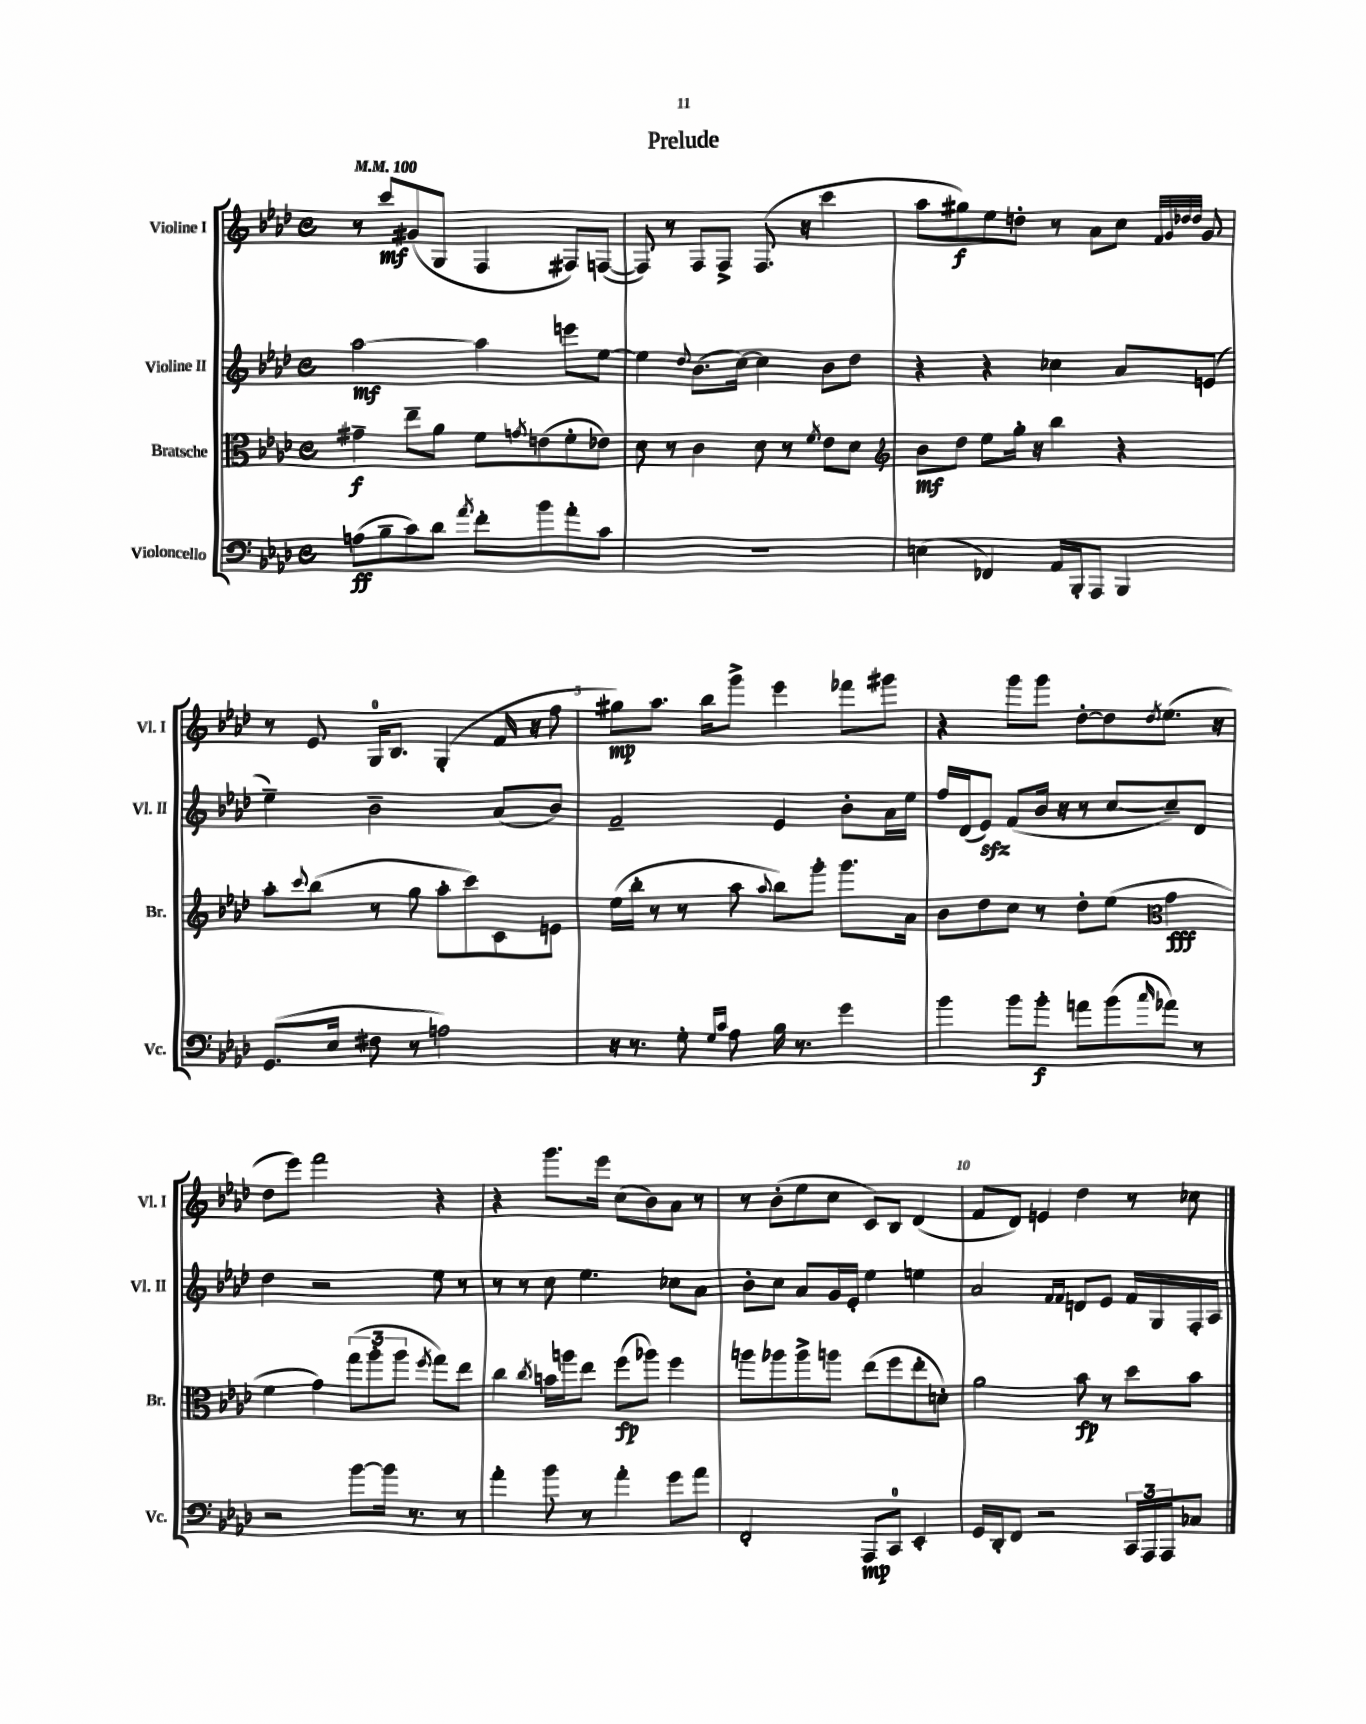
\header { title = "Prelude" }
<<
\new StaffGroup <<
\new Staff = "s0" \with { instrumentName = "Violine I" shortInstrumentName = "Vl. I" } {
    \clef treble \key aes \major \defaultTimeSignature \time 4/4 \tempo 4 = 100
    r8 c'''8\mf gis'8( g8 f4 fis8) f8~( |
    f8) r8 f8 f8-> f8.( r16 c'''4 |
    aes''8 gis''8\f) ees''8 d''8-. r8 aes'8 c''8 \grace { f'32 g'32 des''32 des''32 } g'8 |
    r8 ees'8 g16-0 bes8. g4-.( f'16 r16 f''8 |
    gis''8\mp) aes''8. bes''16 g'''8-> ees'''4 fes'''8 gis'''8 |
    r4 g'''8 g'''8 des''8~-. des''8 \acciaccatura { des''8 } ees''8.( r16 |
    des''8 ees'''8) f'''2 r4 |
    r4 g'''8. ees'''16 c''8( bes'8) aes'8 r8 |
    r8 bes'8-.( ees''8 c''8 c'8) bes8 des'4( |
    f'8 des'8) e'4 des''4 r8 ces''8 \bar "|." |
}
\new Staff = "s1" \with { instrumentName = "Violine II" shortInstrumentName = "Vl. II" } {
    \clef treble \key aes \major \defaultTimeSignature \time 4/4
    aes''2~\mf aes''4 e'''8 ees''8~ |
    ees''4 \appoggiatura { des''8 } bes'8.( c''16~) c''4 bes'8 des''8 |
    r4 r4 ces''4 aes'8 e'8( |
    ees''4--) bes'2-- aes'8( bes'8) |
    f'2-- ees'4 bes'8-. aes'16 ees''16 |
    f''16 des'16( ees'8\sfz) f'8( bes'16 r16 r8 c''8~ c''8--) des'8 |
    des''4 r2 ees''8 r8 |
    r8 r8 c''8 ees''4. ces''8 aes'8 |
    bes'8-. c''8 aes'8 g'16 ees'16-. ees''4 e''4 |
    aes'2 \grace { f'16 f'16 } d'8 ees'8 f'16 g16 f16-. aes16 \bar "|." |
}
\new Staff = "s2" \with { instrumentName = "Bratsche" shortInstrumentName = "Br." } {
    \clef alto \key aes \major \defaultTimeSignature \time 4/4
    gis'4--\f ees''8-- aes'8 f'8 \acciaccatura { g'8 } e'8( f'8-. ees'8) |
    des'8 r8 c'4 des'8 r8 \acciaccatura { f'8 } ees'8 des'8 |
    \clef treble bes'8\mf des''8 ees''8 g''16-. r16 bes''4 r4 |
    aes''8-. \appoggiatura { c'''8 } bes''8( r8 g''8 aes''8-. c'''8) c'8 e'8 |
    ees''16( bes''16-. r8 r8 aes''8 \appoggiatura { aes''8 } bes''8) g'''8-. g'''8. aes'16 |
    bes'8 des''8 c''8 r8 des''8-. ees''8( \clef alto g'4\fff |
    f'4 g'4) \tuplet 3/2 { g''8( aes''8-. aes''8 } \acciaccatura { f''8 } g''8) ees''8 |
    c''4 \acciaccatura { c''8 } b'16 a''16 ees''8 f''8\fp( aes''8) f''4 |
    a''8 aes''8 aes''8-> a''8 ees''8( f''8 ees''8-. d'8-.) |
    aes'2 bes'8\fp r8 des''8 bes'8 \bar "|." |
}
\new Staff = "s3" \with { instrumentName = "Violoncello" shortInstrumentName = "Vc." } {
    \clef bass \key aes \major \defaultTimeSignature \time 4/4
    a8\ff( bes8-- c'8) des'8 \acciaccatura { aes'8 } f'8-. bes'8 aes'8-. c'8 |
    R1 |
    e4( fes,4) aes,16 bes,,16-. aes,,8 bes,,4 |
    g,8.( ees16 fis8 r8 a2) |
    r16 r8. g8-. \grace { g16 c'16 } aes8 bes16 r8. g'4 |
    bes'4 bes'8 bes'8-.\f a'8 bes'8( \grace { c''16 } aes'8) r8 |
    r2 bes'8~ bes'16 r8. r8 |
    aes'4-. bes'8 r8 aes'4-. g'8 aes'8 |
    f,2-. aes,,8\mp c,8-0 ees,4-. |
    g,16 des,16-. f,8 r2 \tuplet 3/2 { c,16 aes,,16 aes,,16 } ces8 \bar "|." |
}
>>
>>
\layout { \context { \Score \override BarNumber.break-visibility = ##(#f #t #t) barNumberVisibility = #(every-nth-bar-number-visible 5) } }
